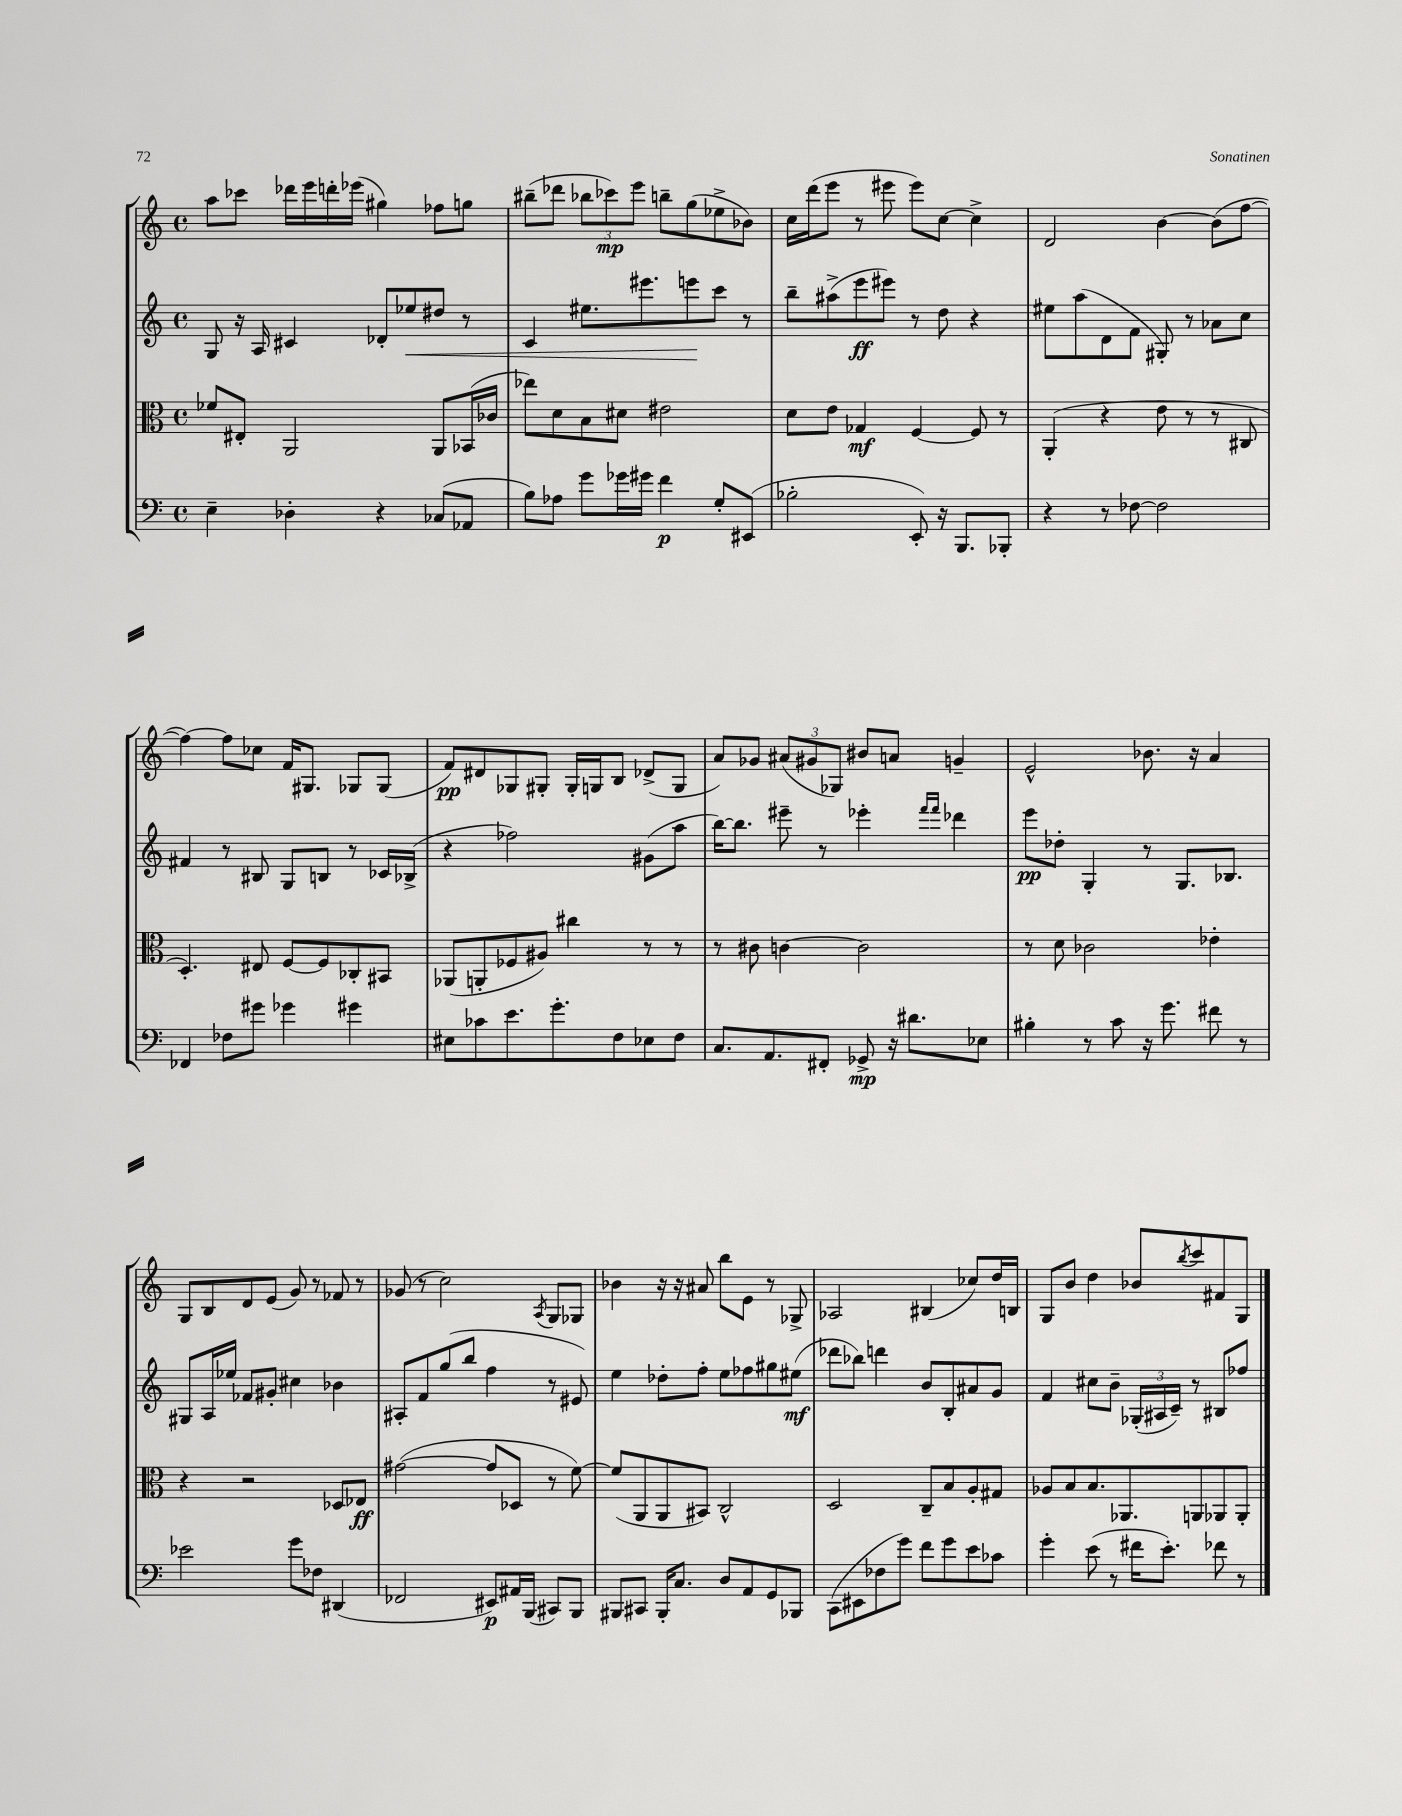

**kern	**kern	**kern	**kern
*staff4	*staff3	*staff2	*staff1
*clefF4	*clefC3	*clefG2	*clefG2
*k[]	*k[]	*k[]	*k[]
*M4/4	*M4/4	*M4/4	*M4/4
*met(c)	*met(c)	*met(c)	*met(c)
4E~	8f-	8G	8aa
.	8E#'	16r	8ccc-
.	.	16A	.
4D-'	2AA	4c#	16ddd-
.	.	.	16eee
.	.	.	16ddd'
.	.	.	(16eee-
4r	.	8d-'	4gg#)
.	.	8ee-	.
(8C-	8AA	8dd#	8ff-
8AA-	(16BB-	8r	8gg
.	16c-	.	.
=	=	=	=
8B)	8ee-)	4c	(8bb#~
8A-	8d	.	8ddd-
8g	8B	8.ee#	12bb-
.	.	.	12ccc-)
16g-	8d#	.	.
.	.	.	12eee
16g#	.	8.eee#	.
4f	2e#	.	8bb~
.	.	8eee	(8gg
8G'	.	8ccc	8ee-^
(8EE#	.	8r	8b-)
=	=	=	=
2B-'	8d	8bb~	16cc
.	.	.	(16ddd
.	8e	(8aa#^	8eee
.	4G-	8eee	8r
.	.	8eee#)	8eee#
8EE')	[4F	8r	8eee#)
16r	.	8dd	[8cc
8.BBB	.	.	.
.	8F]	4r	4cc^]
8BBB-'	8r	.	.
=	=	=	=
4r	(4AA'	8ee#	2d
.	.	(8aa	.
8r	4r	8d	.
[8F-	.	8f	.
2F-]	8e	8G#')	[4b
.	8r	8r	.
.	8r	8a-	(8b]
.	8C#	8cc	[8ff
=	=	=	=
4FF-	4.D')	4f#	4ff_)
8F-	.	8r	8ff]
8g#	8E#	8B#	8cc-
4g-	[8F	8G	16f
.	.	.	8.G#
.	8F]	8B	.
4g#	8C-'	8r	8G-
.	8BB#	16c-	(8G-
.	.	(16B-^	.
=	=	=	=
8E#	(8AA-	4r	8f)
8c-	8AA'	.	8d#
8.e	8F-	2ff-)	8G-
.	8A#)	.	8G#'
8.g'	.	.	.
.	4cc#	.	16G#'
.	.	.	16G
8F	.	.	8B
8E-	8r	(8g#	(8d-^
8F	8r	8aa	8G
=	=	=	=
8.C	8r	[16bb)	8a)
.	.	8.bb]	.
.	8c#	.	8g-
8.AA	.	.	.
.	[4c	8eee#~	(12a#
.	.	.	12g#
8FF#'	.	8r	.
.	.	.	12G-)
8GG-^	2c]	4eee-'	8b#
16r	.	.	8a
8.d#	.	.	.
.	.	16qqfff	.
.	.	16qqfff	.
.	.	4ddd-	4g~
8E-	.	.	.
=	=	=	=
4B#'	8r	8eee	2e^^
.	8d	8dd-'	.
8r	2c-	4G'	.
8c	.	.	.
16r	.	8r	8.b-
8.g	.	.	.
.	.	8.G	.
.	.	.	16r
8f#	4e-'	.	4a
.	.	8.B-	.
8r	.	.	.
=	=	=	=
2e-	4r	8G#	8G
.	.	16A	8B
.	.	16ee-	.
.	2r	8f-	8d
.	.	8g#'	(8e
8g	.	4cc#	8g)
8F-	.	.	8r
(4DD#	8D-	4b-	8f-
.	8E-	.	8r
=	=	=	=
2FF-	([2g#	8A#'	(8g-
.	.	8f	8r
.	.	(8gg	2cc)
.	.	8bb	.
8EE#)	8g#]	4ff	.
16AA#	8D-	.	.
(16BBB	.	.	.
.	.	.	8qA
8CC#)	8r	8r	8G
8BBB	[8f)	8e#)	8G-
=	=	=	=
8BBB#	(8f]	4ee	4b-
8CC#	8AA	.	.
16BBB#'	8AA	8dd-'	16r
8.C	.	.	16r
.	8BB#)	8ff'	8a#
8D	2C^^	8ee	8bb
8AA	.	8ff-	8e
8GG	.	8gg#	8r
8BBB-	.	(8ee#	8G-^
=	=	=	=
(8CC	2D	8ddd-	2A-
8EE#	.	8bb-)	.
8F-	.	4ddd	.
8g)	.	.	.
8f	8C~	8b	(4B#
8g	8B	8B'	.
8e	8A'	8a#	8cc-)
8c-	8G#	8g	16dd
.	.	.	16B
=	=	=	=
4g'	8A-	4f	8G
.	8B	.	8b
(8e	8.B	8cc#	4dd
8r	.	8b~	.
.	8.AA-	.	.
16f#	.	(24G-'	8b-
.	.	24A#	.
8.e')	.	.	.
.	.	24c~)	.
.	.	.	8qbb
.	8AA	8r	8ccc
8f-	8AA-	8B#	8f#
8r	8AA-'	8ff-	8G
==	==	==	==
*-	*-	*-	*-
